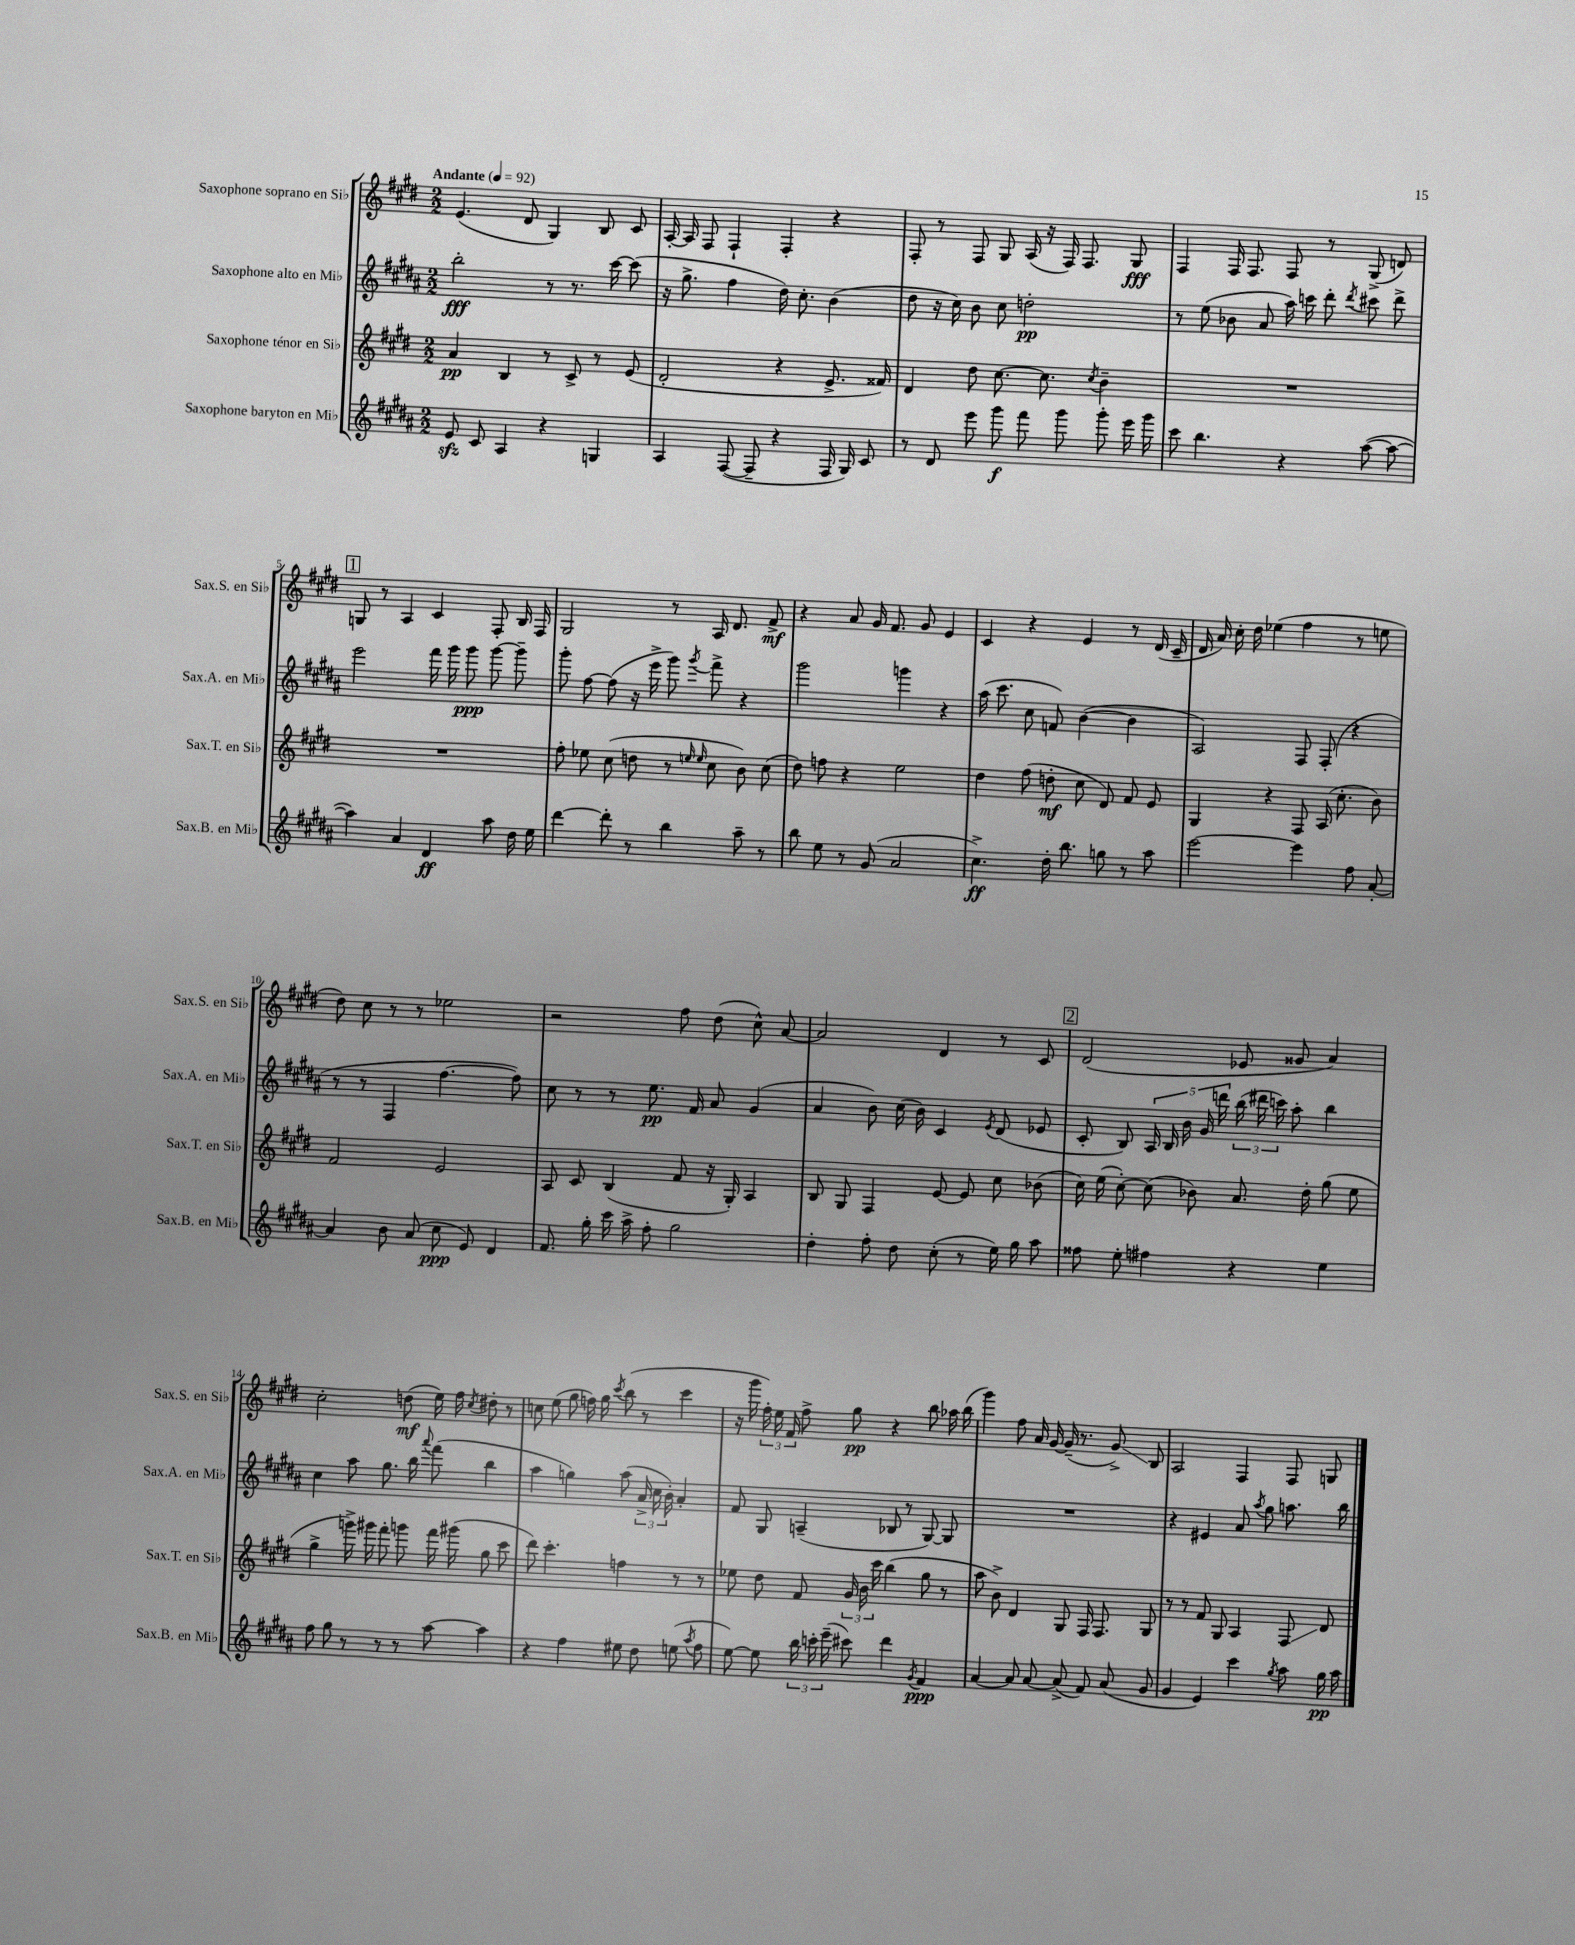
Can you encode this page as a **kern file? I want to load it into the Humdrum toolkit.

**kern	**kern	**kern	**kern
*staff4	*staff3	*staff2	*staff1
*clefG2	*clefG2	*clefG2	*clefG2
*k[f#c#g#d#a#]	*k[f#c#g#d#]	*k[f#c#g#d#a#]	*k[f#c#g#d#]
*M2/2	*M2/2	*M2/2	*M2/2
*MM92	*MM92	*MM92	*MM92
8e/	4a/	2bb'\	(4.e/
8c#/	.	.	.
4A#/	4B/	.	.
.	.	.	8d#/
4r	8r	8r	4G#/)
.	8c#^/	8.r	.
4G/	8r	.	8B/
.	.	[16ccc#\	.
.	(8e/	(8ccc#\]	8c#/
=	=	=	=
4A#/	2d#'/	16r	[16A'/
.	.	8.gg#^\	16A/]
.	.	.	8F#/
([8F#/	.	4ff#\	4F#`/
8F#~/]	.	.	.
4r	4r	16dd#\)	4F#'/
.	.	8.cc#'\	.
16F#/	8.e^/	(4b\	4r
16G#/)	.	.	.
8c#/	.	.	.
.	16f##/)	.	.
=	=	=	=
8r	4d#/	8dd#\	8F#'/
8d#/	.	16r	8r
.	.	16cc#\)	.
8eee\	8dd#\	8b\	8F#/
8ggg#\	[8.cc#\	8cc#\	8G#/
8fff#\	.	2dd'\	(16A/
.	8.cc#\]	.	16r
8ggg#\	.	.	16F#/)
.	.	.	8.F#/
.	8qcc#/	.	.
8ggg#'\	4b~\	.	.
16eee\	.	.	8G#/
16ggg#\	.	.	.
=	=	=	=
8ccc#\	1r	8r	4F#/
4.bb\	.	(8ee\	.
.	.	8b-\	16F#/
.	.	.	8.F#/
.	.	8a#/	.
4r	.	16aa#\)	8F#/
.	.	16ccc\	.
.	.	8ddd#'\	8r
.	.	8qddd#/	.
([8aa#\	.	8ccc#\	(8G#^/
8aa#\_	.	8ddd#^\	8d/)
=	=	=	=
4aa#\])	1r	2eee\	8G/
.	.	.	8r
4a#/	.	.	4A/
4d#/	.	16fff#\	4c#/
.	.	16ggg#\	.
.	.	8ggg#\	.
8aa#\	.	[8ggg#\	8F#'/
16dd#\	.	8ggg#~\]	16B/
16ee\	.	.	16F#/
=	=	=	=
[4ddd#\	8ff#'\	8ggg#'\	2G#/
.	8ee-\	[8ff#\	.
8ddd#'\]	(8cc#\	(8ff#\]	.
8r	8dd\	16r	.
.	.	16eee^\	.
4bb\	8r	8ggg#\)	8r
.	16qqee/	.	.
.	16qqee/	8qggg#/	.
.	8cc#\	8fff#^\	16A/
.	.	.	8.d#/
8aa#~\	8b\)	4r	.
8r	(8cc#\	.	8f#^/
=	=	=	=
8bb\	8dd#\)	2ggg#\	4r
8ee\	8ff\	.	.
8r	4r	.	8a/
(8g#/	.	.	16g#/
.	.	.	8.f#/
2a#/	2ee\	4ggg\	.
.	.	.	8g#/
.	.	4r	4e/
=	=	=	=
4.cc#^\)	4dd#\	(16aa#\	4c#/
.	.	8.ccc#\	.
.	(8ff#\	8cc#\	4r
16dd#'\	8dd'\	8f/)	.
8.bb\	.	.	.
.	8cc#\	([4b\	4e/
8gg\	8d#/)	.	.
8r	8f#/	4b\]	8r
8aa#\	8e/	.	(16d#/
.	.	.	16c#~/
=	=	=	=
[2eee\	4G#/	2A#/)	16d#/
.	.	.	16a/)
.	.	.	16cc#'\
.	.	.	16dd#\
.	4r	.	(4ee-\
4eee\]	8F#/	8F#/	4ff#\
.	(16A/	(8F#'/	.
.	8.cc#'\	.	.
8ff#\	.	4r	8r
[8a#'/	8b\)	.	8ee\
=	=	=	=
4a#/]	2f#/	8r	8dd#\)
.	.	8r	8cc#\
8b\	.	4F#/	8r
(8a#/	.	.	8r
8cc#\	2e/	[4.ff#\	2ee-\
8e/)	.	.	.
4d#/	.	.	.
.	.	8ff#\])	.
=	=	=	=
8.f#/	8A/	8cc#\	2r
.	8c#/	8r	.
16gg#'\	.	.	.
16ccc#\	(4B/	8r	.
16aa#^\	.	.	.
8ff#'\	.	8.ee\	.
2gg#\	8f#/	.	8ff#\
.	.	16f#/	.
.	16r	8a#/	(8dd#\
.	16G#'/)	.	.
.	4A/	(4g#/	8cc#^^\)
.	.	.	[8a/
=	=	=	=
4dd#'\	8B/	4a#/	2a/]
.	8G#/	.	.
8ff#'\	4F#/	8b\)	.
8dd#\	.	(16cc#\	.
.	.	16b\)	.
(8cc#'\	[8e/	4c#/	4d#/
8r	8e/]	.	.
.	.	8qe/	.
16ee\)	8cc#\	(8d#/	8r
16gg#\	.	.	.
8aa#\	(8b-\	8e-/	8c#/
=	=	=	=
8ff##\	16cc#\)	8c#'/	(2d#/
.	(16ee\	.	.
8ee'\	[8cc#'\)	8B/)	.
4ff#\	(8cc#\]	20A#/	.
.	.	20B/	.
.	.	20b\	.
.	8b-\)	.	.
.	.	20g#/	.
.	.	20ddd\	.
4r	8.a/	(24bb\	8e-/
.	.	24ddd#\	.
.	.	24ccc\)	.
.	.	8aa#'\	8g##/
.	16dd#'\	.	.
4ee\	(8gg#\	4bb\	4a/)
.	8ee\	.	.
=	=	=	=
8ff#\	4gg#^\	4cc#\	2cc#'\
8gg#\	.	.	.
8r	16ggg^\)	8aa#\	.
.	16ggg#\	.	.
8r	8fff#'\	8.gg#\	.
8r	8ggg\	.	(8dd\
.	.	16bb\	.
.	.	8qqaaa#/	.
[8aa#\	16fff#\	(8fff#\	16ee\)
.	(16ggg#\	.	16ff#\
.	.	.	8qcc#/
4aa#\]	8gg#\	4bb\	8dd#'\
.	8ccc#\	.	8r
=	=	=	=
4r	8ddd#\)	4aa#\	8cc\
.	4.ccc#'\	.	(8ee\
4ff#\	.	4gg\)	8gg#\
.	.	.	16ff\)
.	.	.	16gg#\
.	.	.	8qccc#/
8ee#\	4ff\	(8aa#\	(8bb\
8dd#\	.	24a#^/	8r
.	.	24cc#\	.
.	.	24b'\)	.
(8ee\	8r	4a#'/	4ccc#\
8qaa#/	.	.	.
8ff#\	8r	.	.
=	=	=	=
[8ee\)	8ee-\	8f#/	16r
.	.	.	16ggg#\
8ee\]	8dd#\	8G#/	24ff#'\)
.	.	.	24ee\
.	.	.	24f#/
24bb\	8f#/	(4A~/	8ff#^\
24ccc'\	.	.	.
(24eee~\	.	.	.
8ccc#\)	24g#/	.	8gg#\
.	24b\	.	.
.	24ccc#\	.	.
4ddd#\	(4bb\	8B-/	4r
.	.	8r	.
8qg#/	.	.	.
4f#/	8gg#\	[8G#/)	8bb\
.	8r	8G#/]	16aa-\
.	.	.	(16bb\
=	=	=	=
[4a#/	8aa\	1r	4ggg#\)
.	8b^\)	.	.
8a#/]	4d#/	.	8ff#\
[8a#/	.	.	16a/
.	.	.	[16g#/
(8a#^/]	8G#/	.	(16g#~/]
.	.	.	8.r
8f#/)	16F#/	.	.
.	8.F#/	.	.
(8a#/	.	.	8g#^/)
8g#/	8G#/	.	8B/
=	=	=	=
4g#/	8r	4r	2A/
.	8r	.	.
4e/)	8f#/	4e#/	.
.	8G#/	.	.
4ccc#\	4A/	8a#/	4F#/
.	.	8qaa#/	.
.	.	8gg#\	.
8qgg#/	.	.	.
8aa#\	8F#/	8.aa\	8F#/
16gg#\	8d#/	.	8G/
16aa#\	.	16bb\	.
==	==	==	==
*-	*-	*-	*-
